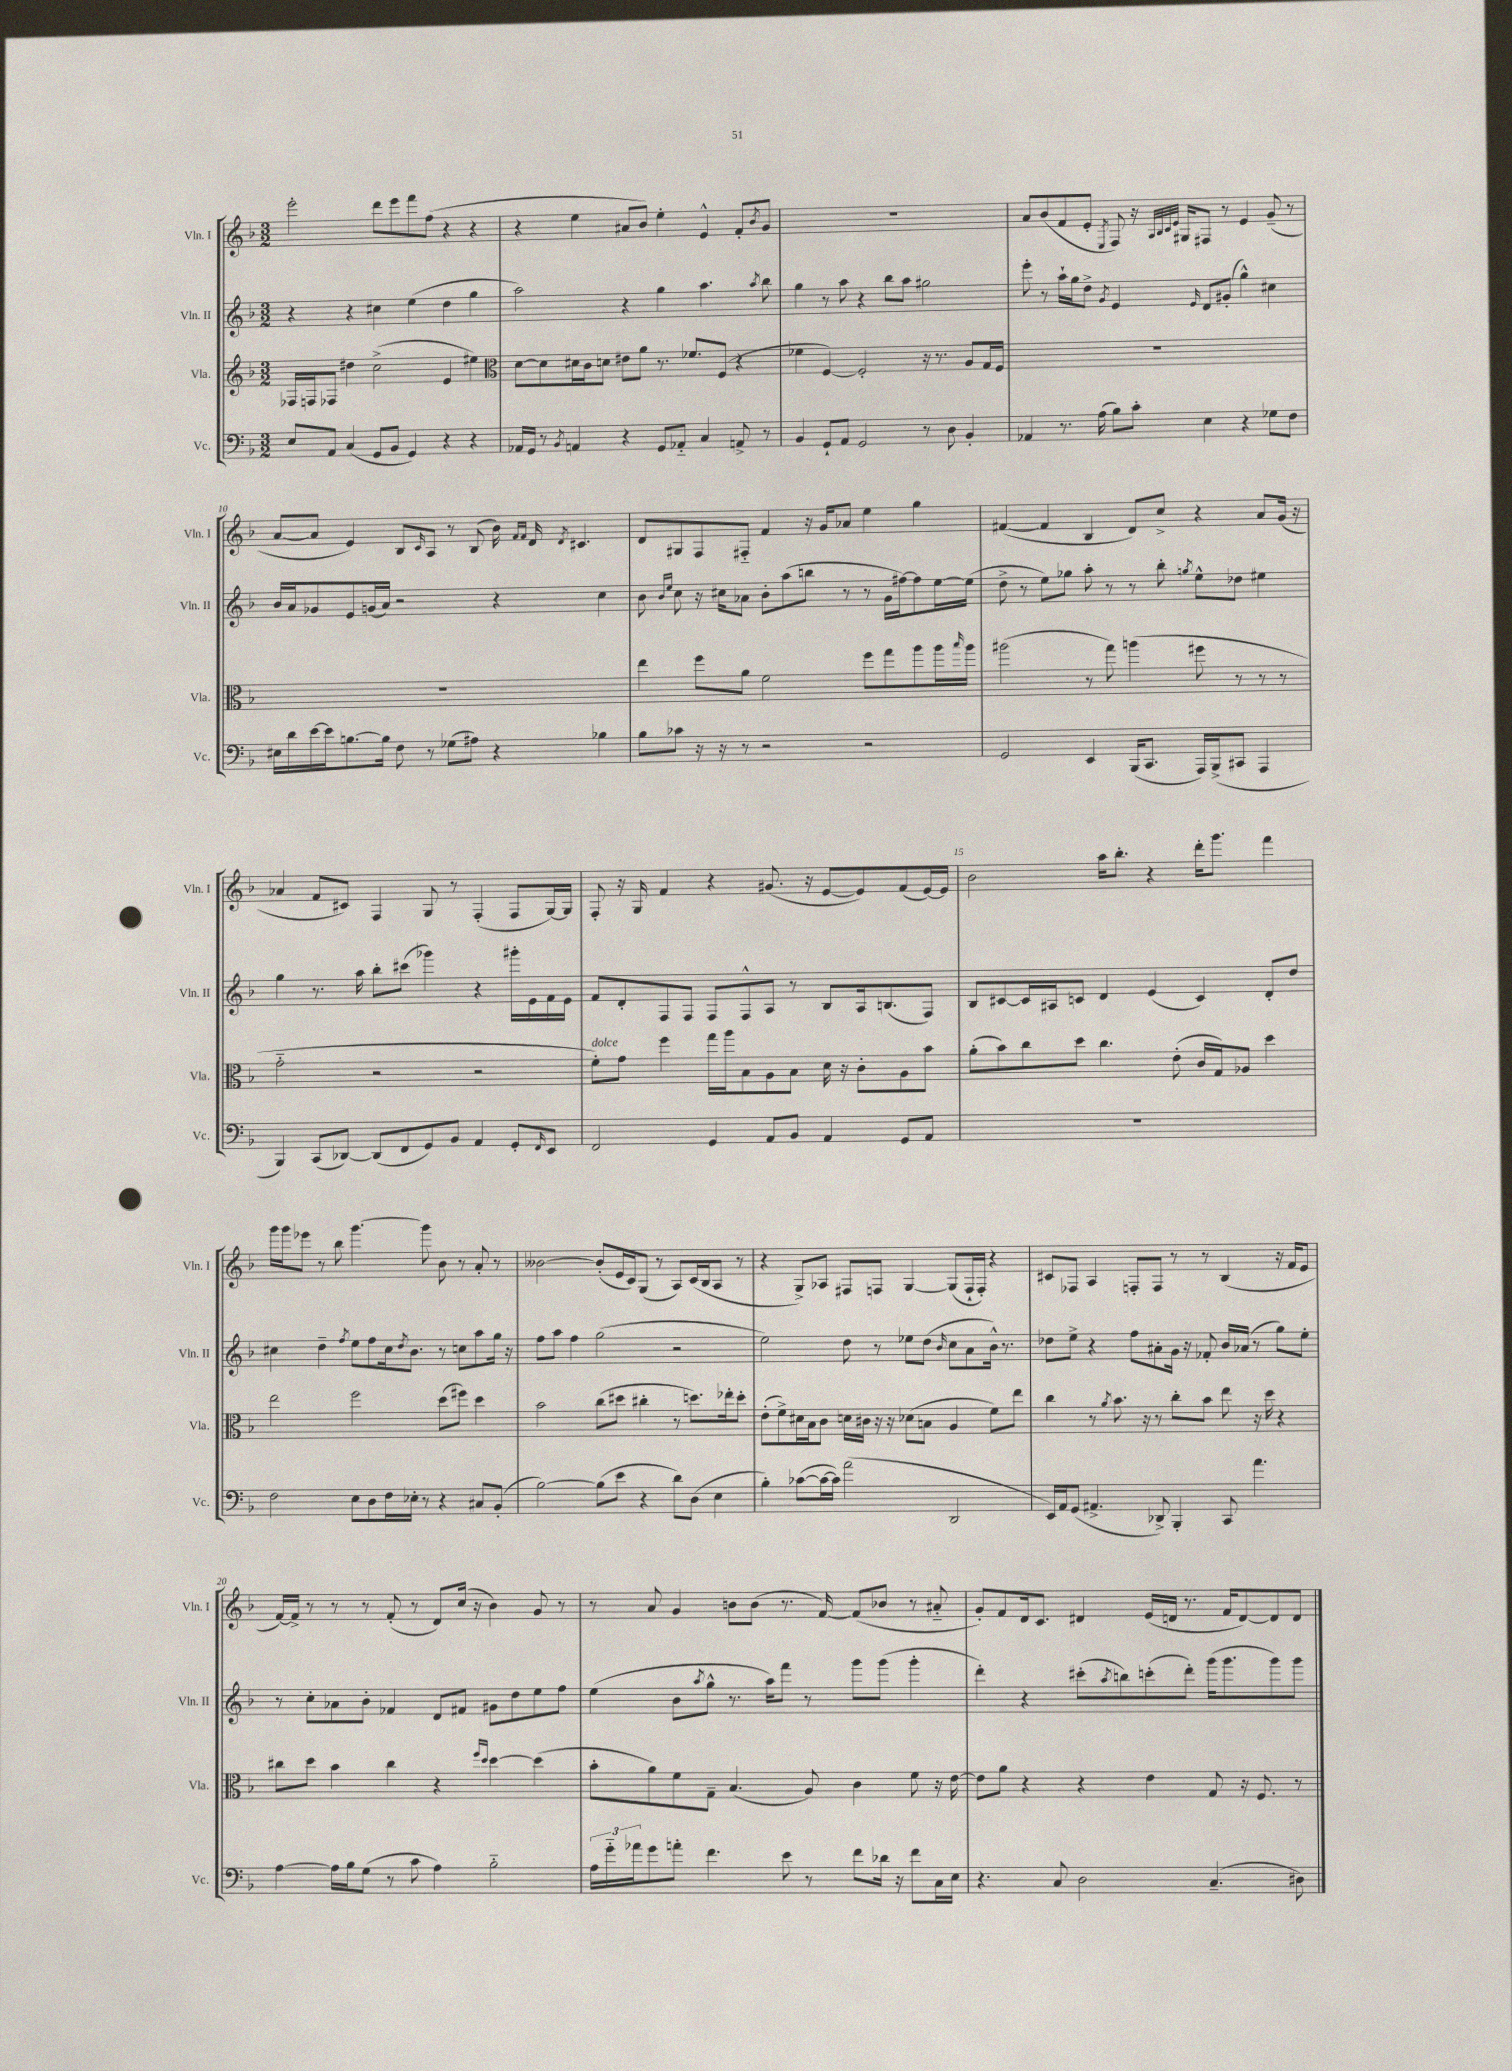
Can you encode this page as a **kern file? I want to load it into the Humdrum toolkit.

**kern	**kern	**kern	**kern
*staff4	*staff3	*staff2	*staff1
*clefF4	*clefG2	*clefG2	*clefG2
*k[b-]	*k[b-]	*k[b-]	*k[b-]
*M3/2	*M3/2	*M3/2	*M3/2
8E	16F-	4r	2eee'
.	16F	.	.
8AA	8F-	.	.
(4C	4dd#	4r	.
8GG	(2cc^	4cc#	8ddd
8BB-	.	.	8eee
4GG)	.	(4ee	8fff
.	.	.	(8ff
4r	4e	4dd	4r
4r	4ee#)	4gg	4r
=	=	=	=
*	*clefC3	*	*
16AA-	[8d	2aa)	4r
16GG	.	.	.
8r	8d]	.	.
8qBB-	.	.	.
4AA	16d#	.	4ee
.	16c	.	.
.	8d	.	.
4r	8e#	4r	8a#
.	8a	.	8b-)
8GG	8.r	4gg	4ee'
8AA-'~	.	.	.
.	8.f-	.	.
4C	.	4.aa	4e^^
.	(8F	.	.
8AA^	4r	.	8f'
.	.	8qaa	8qb-
8r	.	8bb-	8g
=	=	=	=
4BB-	4f-	4gg	1.r
8GG`	[4F)	8r	.
8AA	.	8aa	.
2GG	2F']	4r	.
.	.	8bb-	.
.	.	8aa	.
8r	16r	2gg#	.
.	8.r	.	.
8D	.	.	.
4BB-'	8A	.	.
.	16G	.	.
.	16F	.	.
=	=	=	=
4AA-	1.r	8eee'	8a
.	.	8r	(8b-
8.r	.	16aa`	8f
.	.	16gg	.
.	.	8dd^	8e'
(16A	.	.	.
.	.	8qg	8qE
8B-)	.	4e	8F)
8c'	.	.	16r
.	.	.	32qqA
.	.	.	32qqB-
.	.	.	32qqc
.	.	.	32qqe
.	.	.	16G#
.	.	16qqe	.
4E	.	8d	8F#
.	.	(8g#'	8r
4r	.	4gg^^)	4e
8G-	.	4cc#	(8g~
8F	.	.	8r
=	=	=	=
16E#	1.r	16b-	[8a
16d	.	16a	.
[16e	.	8g-	8a]
16e]	.	.	.
[8.B	.	8e	4e)
.	.	(16g	.
16B]	.	16a)	.
8F	.	2r	8B-
.	.	.	16qqc
8r	.	.	8A
(8G-	.	.	8r
8A#)	.	.	(8B-
4r	.	4r	16b-)
.	.	.	16qqf
.	.	.	16qqf
.	.	.	16d
.	.	.	8qd
.	.	.	4.c#
4B-	.	4cc	.
=	=	=	=
8B-	4ee	8b-	8d
.	.	16qqb-	.
.	.	16qqee	.
8c-	.	8cc	8G#
16r	8ff	16r	8F
16r	.	16cc#	.
8r	8a	8a-	8F#'~
2r	2f	8b-'	4f
.	.	(8aa	.
.	.	8bb	16r
.	.	.	16g
.	.	8r	8a-
2r	8ff	8r	4ee
.	8gg	16g	.
.	.	[16ff#)	.
.	8aa	8ff#]	4gg
.	16aa	[16ee	.
.	16qqbb-	.	.
.	16aa	(16ee]	.
=	=	=	=
2GG	(2aa#	8dd^	([4f#
.	.	8r	.
.	.	8ee)	4f#]
.	.	8gg-	.
4EE	8r	8aa'	4B-
.	8gg)	8r	.
(16BBB-	(4aa	8r	8d)
8.CC	.	.	.
.	.	8bb-'	8cc^
.	.	8qgg	.
16AAA)	8ff#	8ee^^	4r
(16BBB-^	.	.	.
8CC#	8r	8dd-	.
4AAA	8r	4ee#	8a
.	8r	.	(16g
.	.	.	16r
=	=	=	=
4BBB-)	2g'~	4gg	4a-
(8CC	.	8.r	8f
[8DD-)	.	.	8c#)
.	.	16aa	.
(8DD-]	2r	8bb-'	4F
8FF	.	(8ccc#	.
8GG)	.	4ggg-)	8G
8BB-	.	.	8r
4AA	2r	4r	(4F'
8GG'	.	16ggg#'	8F
.	.	16e	.
16qqFF	.	.	.
8EE	.	16f	[16G)
.	.	16e	16G]
=	=	=	=
2FF	8f')	8f	8F'
.	8g	8d'	16r
.	.	.	16G
.	4ff	8F	4f
.	.	8F	.
4GG	16gg	8F	4r
.	16aa	.	.
.	8B-	8F^^	.
8AA	8A	8A	(8.g#
8BB-	8B-	8r	.
.	.	.	16r
4AA	16d	8B-	[8e
.	16r	.	.
.	8c'	16A	8e])
.	.	(8.B	.
8GG	8A	.	(8f
8AA	8b-	8F)	[16e)
.	.	.	16e]
=	=	=	=
1.r	(8a'	8B-	2b-
.	8b-)	[8c#	.
.	8cc	16c#]	.
.	.	16A#	.
.	8dd	8c	.
.	4.cc	4d	16aa
.	.	.	8.bb-'
.	.	(4e	4r
.	(8e'	.	.
.	16c	4c)	16ddd'
.	16G)	.	8.ggg
.	8A-	.	.
.	4dd	8d'	4fff
.	.	8dd	.
=	=	=	=
2F	2ee	4cc#	16ggg
.	.	.	16ggg
.	.	.	8eee-
.	.	4dd~	8r
.	.	.	8bb-
.	.	8qff	.
8E	2ff	8ee	[4.ggg
8D	.	8ff	.
16F	.	16cc#	.
.	.	8qdd	.
16E-'	.	8.b-	.
8r	.	.	8ggg]
4r	(8dd	8r	8b-
.	8ff#)	8cc	8r
8C#	4dd	8aa	8a'
(8BB-'	.	16gg	8r
.	.	16r	.
=	=	=	=
[2B-)	2b-	8ff	[2b--
.	.	8aa	.
.	.	4ff	.
(8B-]	(8cc	(2gg	(8b--']
8e	8dd#	.	16e
.	.	.	16c)
4r	4cc#'	.	(8G
.	.	.	8r
8d)	8r	2r	8A)
(8D	8.dd)	.	(16c
.	.	.	16B-
4E	.	.	8A
.	16ee-'	.	.
.	8dd'	.	8r
=	=	=	=
4B-')	(8e'	2ee)	4r
.	8f^)	.	.
([8c-	16d#	.	8G^)
.	16B-	.	.
16c-_	8c	.	8A-
16c-])	.	.	.
(2a	16d	8dd	8F#
.	16c#	.	.
.	16r	8r	8F
.	16r	.	.
.	(8d-	8ee-	[4G
.	8B	(8dd	.
.	.	16qqb-	.
2DD	4A	8cc	(8G]
.	.	8a	16F`
.	.	.	16F')
.	8f)	16b-^^)	4r
.	.	8.r	.
.	8ee	.	.
=	=	=	=
16EE)	4cc	8dd-	8c#
16AA	.	.	.
(8GG	.	8ee^	8F-
4.AA#^	8r	4r	4A
.	8qa	.	.
.	8.b-	.	.
.	.	8ff	8F'
.	16r	.	.
8DD-^)	8r	8a#'	8F
4BBB-'	8cc'	16g	8r
.	.	16r	.
.	8b-	8f-'	8r
8CC	8ee	16b-	(4B-
.	.	(16a-	.
4.a	16r	8r	.
.	16dd	.	.
.	4r	8gg)	16r
.	.	.	16f
.	.	8ee'	8e
=	=	=	=
[4A	8cc#	8r	[16f)
.	.	.	16f^]
.	8dd	8cc'	8r
16A]	4b-	8a-	8r
16B-	.	.	.
(8G	.	8b-'	8r
8r	4cc#	4f-	(8f'
8c	.	.	8r
4A)	4r	8d	8d)
.	.	8f#	(16cc
.	.	.	16r
.	16qqff	.	.
.	16qqdd	.	.
2B-'~	[4dd	8g#	4b-)
.	.	8dd	.
.	(4dd]	8ee	8g
.	.	8ff	8r
=	=	=	=
24A	8b-'	(4ee	8r
24g'~	.	.	.
24a-	.	.	.
8g	8a)	.	8a
8a'	8f	8b-	4g
.	.	8qaa	.
4.f	8G~	8gg^^	.
.	(4.B-	8.r	8b
.	.	.	(8b
.	.	16aa)	.
8e	.	8fff	8.r
8r	8A)	8r	.
.	.	.	[16f)
8f	4c	8ggg	(8f]
16d-	.	(8ggg	8b-
16r	.	.	.
8f	8f	4ggg'	8r
16C	16r	.	8a#'~
16E	[16e	.	.
=	=	=	=
4.r	8e]	4ddd')	8g')
.	8a	.	8f
.	4r	4r	16d
.	.	.	8.c
8C	.	.	.
2D	4r	(8ccc#'	4d#
.	.	8qaa	.
.	.	8bb)	.
.	4e	(8ccc'	(16e
.	.	.	16d
.	.	8ddd')	8.r
(4.C~	8G	(16ggg	.
.	.	8.ggg	16f
.	16r	.	[8d)
.	8.F	.	.
.	.	8ggg)	8d]
8D#)	8r	8ggg	8d
==	==	==	==
*-	*-	*-	*-
